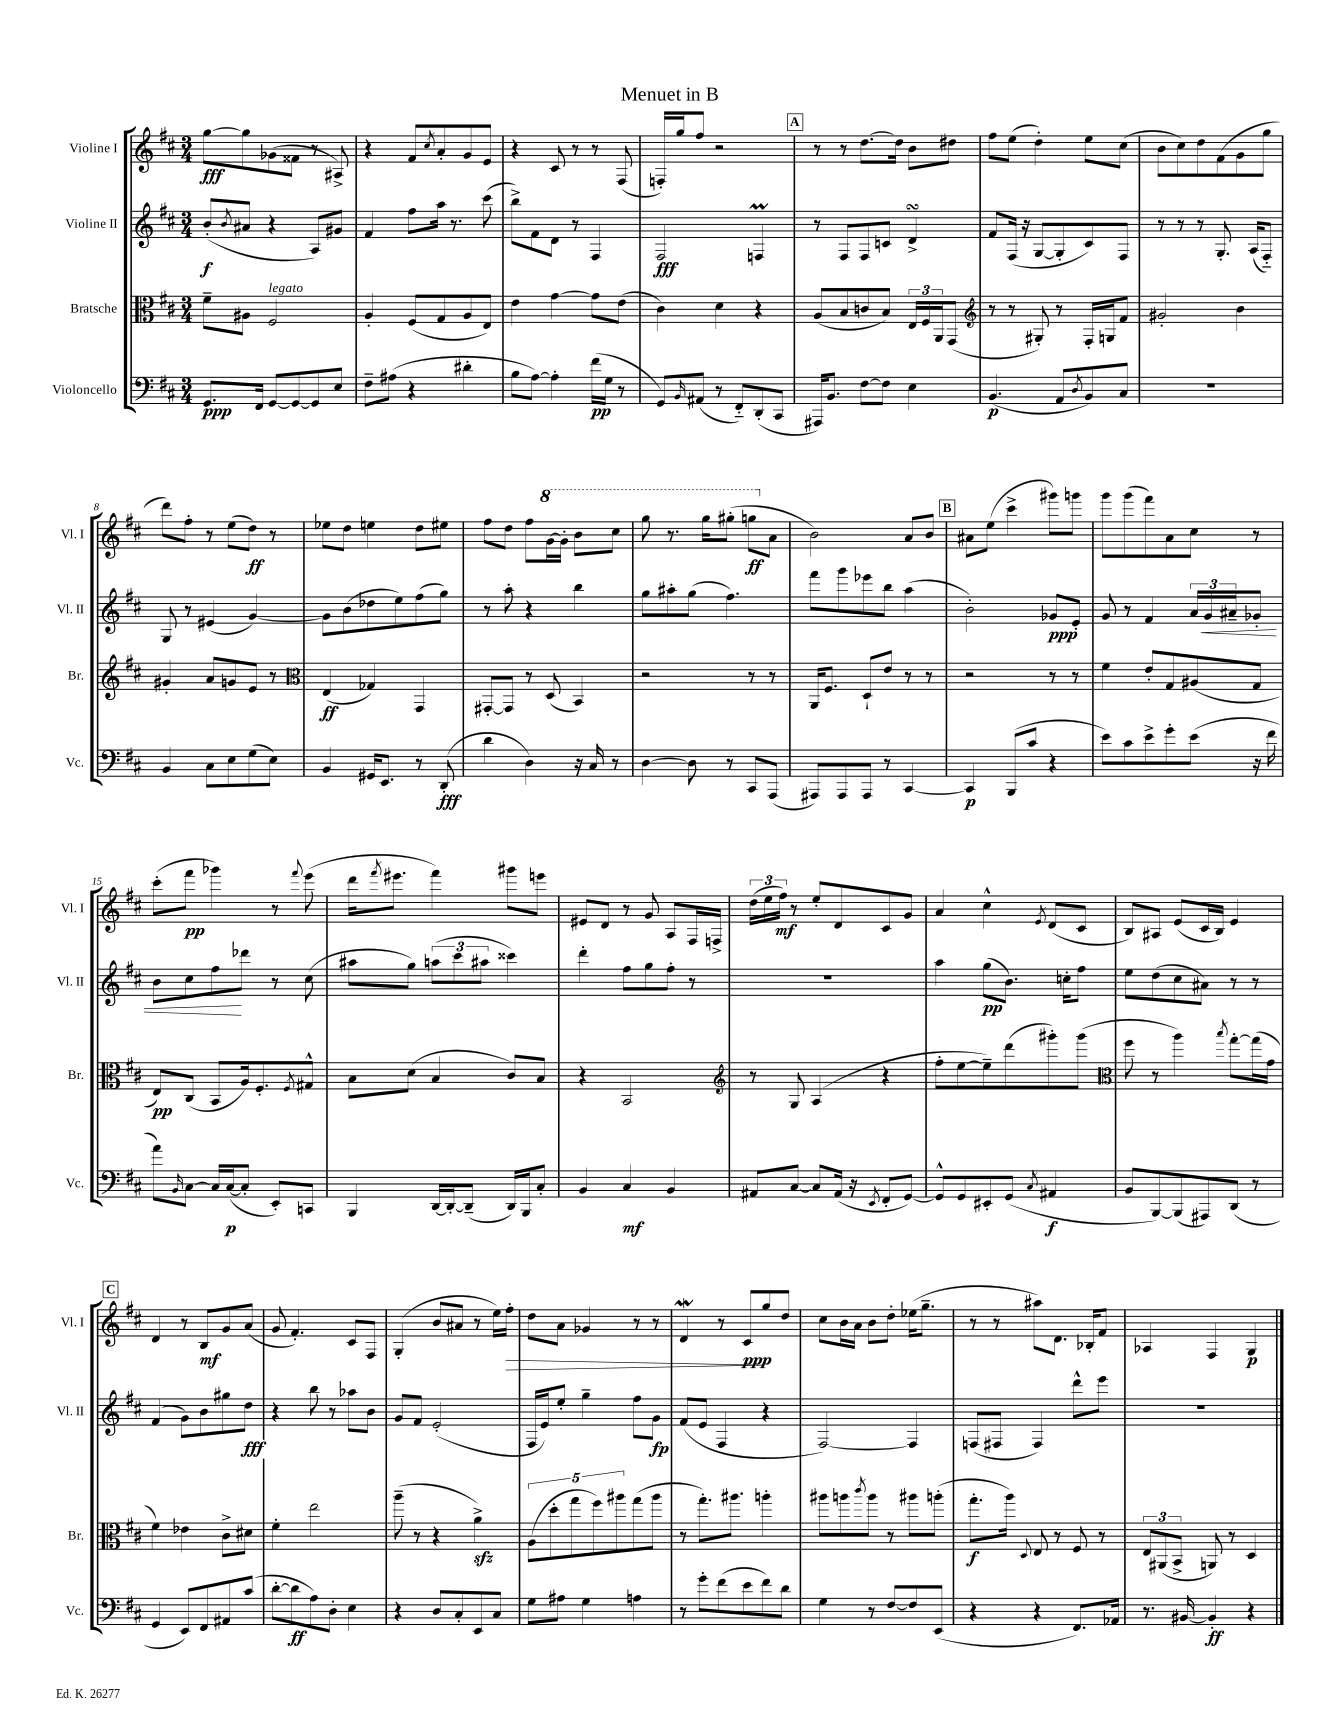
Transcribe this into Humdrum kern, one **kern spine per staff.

**kern	**kern	**kern	**kern
*staff4	*staff3	*staff2	*staff1
*clefF4	*clefC3	*clefG2	*clefG2
*k[f#c#]	*k[f#c#]	*k[f#c#]	*k[f#c#]
*M3/4	*M3/4	*M3/4	*M3/4
8.GG	8f#~	(8b'	[8gg
.	.	8qb	.
.	8A#	8a#	8gg]
16FF#	.	.	.
[8GG	2F#	4r	(8g-
8GG_	.	.	8f##
8GG]	.	8A)	8r
8E	.	8g#	8A#^)
=	=	=	=
8F#~	4A'	4f#	4r
(8A#	.	.	.
4r	(8F#	8ff#	8f#
.	.	.	8qcc#
.	8G	16aa	8a'
.	.	8.r	.
4d#'	8A	.	8g
.	8E)	(8ccc#	8e
=	=	=	=
8B	4e	8bb^)	4r
[8A)	.	8f#	.
4A']	[4g	8d	8c#
.	.	8r	8r
(16f#	8g]	4F#	8r
16G	.	.	.
8r	(8e	.	(8F#
=	=	=	=
8GG)	4c#)	2F#	16F')
.	.	.	16gg
16qqBB	.	.	.
(8AA#	.	.	8ff#
8r	4d	.	2r
8FF#'~)	.	.	.
(8DD'	4r	4F	.
8CC#	.	.	.
=	=	=	=
16AAA#)	(8A	8r	8r
8.BB	.	.	.
.	8B	8F#	8r
[8F#	8c	8F#	[8.dd
8F#]	8B)	8c	.
.	.	.	16dd]
4E	24E	4d^	8b
.	24F#	.	.
.	24AA	.	.
.	(8GG	.	8dd#
=	=	=	=
*	*clefG2	*	*
(4.BB	8r	8f#	8ff#
.	8r	(16F#	(8ee
.	.	16r	.
.	8G#')	[8G	4dd')
8AA	8r	8G']	.
8qD	.	.	.
8BB)	16F#'	8c#)	8ee
.	16G	.	.
8C#	8f#	8F#	(8cc#
=	=	=	=
2.r	2g#'	8r	8b
.	.	8r	8cc#)
.	.	8r	8dd
.	.	8.G'	(8f#
.	4b	.	8g
.	.	(16A	.
.	.	8F#'~)	8gg
=	=	=	=
4BB	4g#'	8G	8ddd)
.	.	8r	8ff#'
8C#	8a	(4e#	8r
8E	8g	.	(8ee
(8G	8e	[4g)	8dd)
8E)	8r	.	8r
=	=	=	=
*	*clefC3	*	*
4BB	(4E	8g]	8ee-
.	.	(8b	8dd
16GG#	4G-)	8dd-	4ee
8.EE	.	.	.
.	.	8ee)	.
8r	4GG	(8ff#	8dd
(8DD'	.	8gg)	8ee#
=	=	=	=
4d	[8GG#'	8r	8ff#
.	8GG#]	8aa'	8dd
4D)	8r	4r	8ff#
.	(8D	.	[16gg
.	.	.	16gg']
16r	4BB)	4bb	8bb
16C#	.	.	.
8r	.	.	8ccc#
=	=	=	=
[4D	2r	8gg	8ggg
.	.	8aa#'	8.r
8D]	.	(8gg	.
.	.	.	16ggg
8r	.	4.ff#)	(8ggg#'
8CC#	8r	.	8ggg
(8AAA	8r	.	8a
=	=	=	=
8AAA#)	16AA	8fff#	2b)
.	8.F#	.	.
8AAA#	.	8ggg	.
8AAA#	8D`	8eee-	.
8r	8e	8bb	.
[4CC#	8r	(4aa	8a
.	8r	.	8b
=	=	=	=
4CC#]	2r	2b')	8a#
.	.	.	(8ee
(8BBB	.	.	4ccc#^
8c#	.	.	.
4r	8r	8g-	8ggg#)
.	8r	8e'	8ggg
=	=	=	=
8e)	4f#	8g	8ggg
8c#	.	8r	(8ggg
8e^	8e'	4f#	8fff#)
8g'	8G	.	8a
(8e	(8A#	24a	8cc#
.	.	24g	.
.	.	24a#~	.
16r	8G	8g-'	8r
16f#	.	.	.
=	=	=	=
8a)	8E)	8b	(8ccc#'
16qqBB	.	.	.
[8C#	(8C#	8cc#	8fff#
16C#]	8BB	8ff#	4ggg-)
([16C#	.	.	.
8C#']	16A)	8ddd-	.
.	8.F#'	.	.
8EE')	.	8r	8r
.	8qF#	.	8qqfff#
8CC	8G#^^	(8cc#	(8eee
=	=	=	=
4BBB	8B	8aa#	16ddd
.	.	.	8qfff#
.	.	.	8.eee#
.	(8d	8gg)	.
[16DD	4B	(12aa	4fff#)
16DD'_	.	.	.
.	.	12ccc#	.
(8DD~]	.	.	.
.	.	12aa#	.
16DD)	8c#)	4ccc##)	8ggg#
16BBB	.	.	.
8C#'	8B	.	8eee
=	=	=	=
4BB	4r	4ddd'	8e#
.	.	.	8d
4C#	2BB	8ff#	8r
.	.	8gg	8g
4BB	.	8ff#'	8A
.	.	8r	16F#
.	.	.	16F^
=	=	=	=
*	*clefG2	*	*
8AA#	8r	2.r	(24dd
.	.	.	24ee
.	.	.	24ff#)
[8C#	8G	.	8r
8C#]	(4A	.	8ee'
(16AA#	.	.	8d
16r	.	.	.
8qEE	.	.	.
8FF#'	4r	.	8c#
[8GG)	.	.	8g
=	=	=	=
8GG^^]	8ff#'	4aa	4a
8GG	[8ee	.	.
8EE#'	8ee~])	(8gg	4cc#^^
(8GG	(8ddd	8.b)	.
8qC#	.	.	8qe
4AA#	8ggg#')	.	(8d
.	.	16cc'	.
.	(8ggg#	8ff#	8c#
=	=	=	=
*	*clefC3	*	*
8BB	8ff#	8ee	8B)
[8BBB)	8r	(8dd	8A#
(8BBB]	4aa)	8cc#	(8e
8AAA#)	.	8a#)	16c#
.	.	.	16B)
.	8qbb	.	.
(8DD	[8gg'	8r	4e
8r	(16gg]	8r	.
.	16g	.	.
=	=	=	=
4GG	4f#)	(4f#	4d
8EE)	4e-	8g)	8r
8FF#	.	8b	8B
8AA#	8c#^	8gg#	8g
(8c#	8d#	8dd	(8a
=	=	=	=
[8d'	4f#'	4r	8g
8d]	.	.	4.f#')
8A)	2ee	8bb	.
8D'	.	8r	.
4E	.	8aa-	8c#
.	.	8b	8F#
=	=	=	=
4r	(8aa~	8g	(4G'
.	8r	8f#	.
8D	4r	(2e'	8b
8C#'	.	.	8a#
8EE	4a^)	.	8r
8C#	.	.	16ee)
.	.	.	16ff#'
=	=	=	=
8G	(10A	16F#	8dd
.	.	16e)	.
.	10dd'	.	.
8A#	.	8ee'	8a
.	10gg	.	.
4G	.	4gg~	4g-
.	10ff#)	.	.
.	10aa#	.	.
4A	(8gg	8ff#	8r
.	8aa#	8g	8r
=	=	=	=
8r	8r	(8f#	4d
8g'	8.gg')	8e	.
(8f#	.	4F#	8r
.	8.aa#	.	.
8e	.	.	8c#
8f#)	4aa'	4r	8gg
8d	.	.	8dd
=	=	=	=
4G	8aa#	[2F#)	8cc#
.	8aa	.	16b
.	.	.	16a
.	8qccc#	.	.
8r	8aa	.	8b
[8F#	8r	.	8dd'
8F#]	8aa#	4F#]	(16ee-
.	.	.	8.gg~
(8EE	(8aa'	.	.
=	=	=	=
4r	8.gg'	(8F	8r
.	.	8F#	8r
.	16aa)	.	.
.	8qqD	.	.
4r	8E	4F#)	8aa#)
.	8r	.	8.d
8.FF#)	8F#	8ddd^^	.
.	.	.	16B-'
.	8r	8eee	8f#
16AA-	.	.	.
=	=	=	=
8.r	12E	2.r	4A-
.	(12AA#	.	.
.	12BB^	.	.
[16BB#	.	.	.
4BB#']	8AA)	.	4F#
.	8r	.	.
4r	4D	.	4G
==	==	==	==
*-	*-	*-	*-
